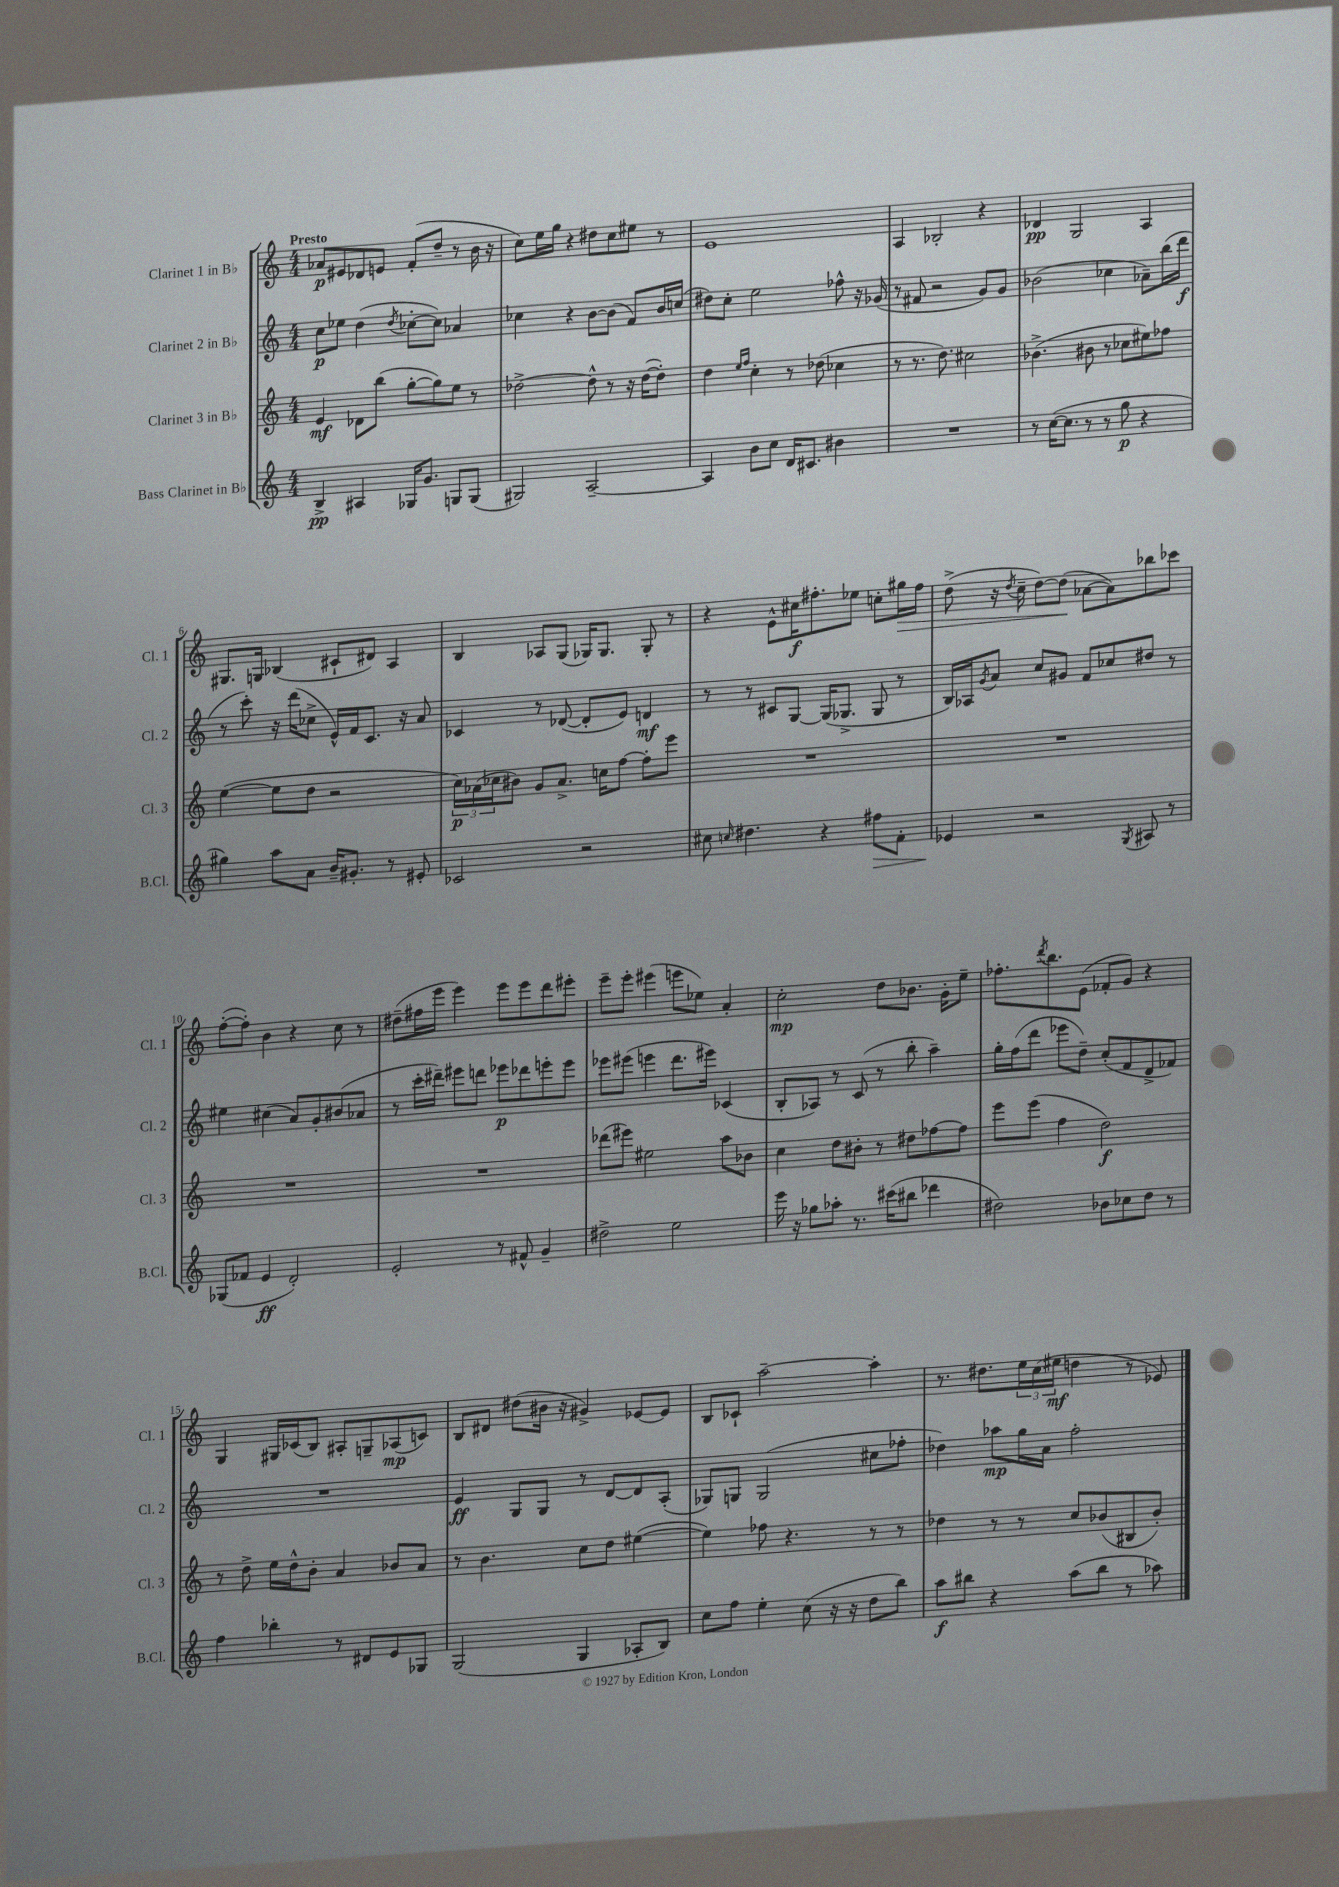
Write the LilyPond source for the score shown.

<<
\new StaffGroup <<
\new Staff = "s0" \with { instrumentName = "Clarinet 1 in Bb" shortInstrumentName = "Cl. 1" } {
    \clef treble \key c \major \numericTimeSignature \time 4/4 \tempo "Presto"
    aes'8\p eis'8 des'8 e'8 f'8-.( d''8-- r8 b'16 r16 |
    c''8) e''16 g''16 r4 dis''8 c''8 eis''8 r8 |
    e'1 |
    a4 bes2-. r4 |
    des'4\pp g2 a4 |
    gis8. g16 bes4( cis'8-! dis'8) a4 |
    b4 aes8 g8( ges16) ges8. ges8-. r8 |
    r4 e'8-^ cis''16\f fis''8.-. ees''8 c''8-. gis''16\> fis''16 |
    d''8->( r16 \acciaccatura { d''8 } c''16-- d''8~) d''8\!( aes'8~ aes'8) bes''8 ces'''8 |
    f''8~-.( f''8-.) b'4 r4 c''8 r8 |
    dis''8--( fis''16 e'''16 e'''4) e'''8 e'''8 d'''8 eis'''8-. |
    e'''8-- e'''8-. eis'''4( e'''8 ees''8) a'4-. |
    c''2-.\mp d''8 bes'8. g'16-. e''8-- |
    fes''8.-. \acciaccatura { d'''8 } b''8. e'8( fes'8-. g'8) r4 |
    g4 gis16 ces'16( b8) ais8-. g8-- aes8\mp( c'8) |
    b8 dis'8 dis''8( bis'16 r16 gis'4->) ees'8~ ees'8 |
    b8 ces'8-! a''2~-- a''4-. |
    r8. dis''8. \tuplet 3/2 { e''16 c''16( eis''16\mf } d''4 r8 ees'8) \bar "|." |
}
\new Staff = "s1" \with { instrumentName = "Clarinet 2 in Bb" shortInstrumentName = "Cl. 2" } {
    \clef treble \key c \major \numericTimeSignature \time 4/4
    c''8\p ees''8 d''4( \acciaccatura { d''8 } ces''8~-. ces''8) aes'4 |
    ces''4 r4 b'8~ b'8( f'8) b'16 c''16( |
    dis''8) c''8-. e''2 fes''8-^ r16 ges'16( |
    r8 fis'8 r2 g'8) g'8 |
    bes'2( ces''4 aes'8--) b''16( d'''16\f |
    r8 c'''8-.) r16 d'''16( ces''8-> e'16-^) f'16 c'8. r16 a'8 |
    ces'4 r8 des'8~( des'8-. e'8) d'4\mf |
    r8 r8 cis'8 g8~ g16( ges8.-> ges8 r8 |
    b16) aes16 \acciaccatura { g'8 } a'8 c''8 gis'8 f'8 ces''8 dis''8 r8 |
    eis''4 cis''4( a'8) g'8-. bis'8( aes'8 |
    r8 c'''16-. dis'''16--) eis'''8 d'''8 ees'''8\p des'''8 e'''8-. e'''8 |
    ees'''8 eis'''8( e'''4 d'''8. eis'''16) ces'4( |
    b8-. aes8) r8 c'8( r8 b''8-. a''4--) |
    g''16-. f''16( d'''8 ees'''8 d''8--) c''8-.( f'8 d'8-> fes'8) |
    R1 |
    e'4\ff g8 g8 r8 d'8~ d'8 a8-.( |
    ges8) g8 g2( cis''8 fes''8-. |
    des''4) aes''8\mp g''16 a'16 f''2-. \bar "|." |
}
\new Staff = "s2" \with { instrumentName = "Clarinet 3 in Bb" shortInstrumentName = "Cl. 3" } {
    \clef treble \key c \major \numericTimeSignature \time 4/4
    e'4\mf des'8 b''8( g''8~-. g''8) e''8 r8 |
    des''2~-> des''8-^ r8 r16 des''16~( des''8-.) |
    d''4 \grace { e''16 f''16 } c''4-. r8 des''8( ces''4 |
    r8 r8. d''8.) cis''2 |
    bes'4.->( bis'8 r8 ces''8 eis''8) fes''8 |
    e''4~( e''8 d''8 r2 |
    \tuplet 3/2 { c''16\p) aes'16( ces''16 } bis'8) g'8 aes'8.-> c''16 f''8~ f''8-. e'''8 |
    R1 |
    R1 |
    R1 |
    R1 |
    des'''8( eis'''8) eis''2 a''8 bes'8 |
    c''4 d''8 bis'8-. r8 dis''8 fes''8~ fes''8 |
    e'''8 e'''8( f''4 d''2\f) |
    r8 d''8-> e''16 d''16-^ b'8-. a'4 bes'8 a'8 |
    r8 b'4. c''8 d''8 eis''4~( |
    eis''4) fes''8 r4. r8 r8 |
    des''4 r8 r8 c''8 bes'8( bis8 bes'8-.) \bar "|." |
}
\new Staff = "s3" \with { instrumentName = "Bass Clarinet in Bb" shortInstrumentName = "B.Cl." } {
    \clef treble \key c \major \numericTimeSignature \time 4/4
    b4->\pp ais4 ges16 g'8. g8 g8( |
    gis2) a2~-- |
    a4 b'8 c''8 d'16 cis'8. bis'4 |
    R1 |
    r8 c''16~( c''8. r8 r8 g''8\p r4 |
    gis''4) a''8 a'8 b'16-- gis'8.-. r8 eis'8-. |
    ces'2 r2 |
    cis''8 \grace { c''16 } dis''4. r4 fis''8\> f'8-. |
    ees'4\! r2 \acciaccatura { g8 } ais8 r8 |
    ges8( fes'8 e'4\ff d'2-.) |
    e'2-. r8 fis'8-^ g'4-- |
    dis''2-> e''2 |
    e'''16 r16 ges''8 aes''8-. r8. cis'''16( bis''8 des'''4 |
    dis''2) bes'8 ces''8 dis''8 r8 |
    f''4 bes''4-. r8 dis'8 e'8 ges8 |
    g2( g4 aes8-. b8) |
    c''8 f''8 e''4-. c''8( r16 r16 d''8 b''8) |
    a''8\f bis''8 r4 a''8( bis''8 r8 aes''8) \bar "|." |
}
>>
>>
